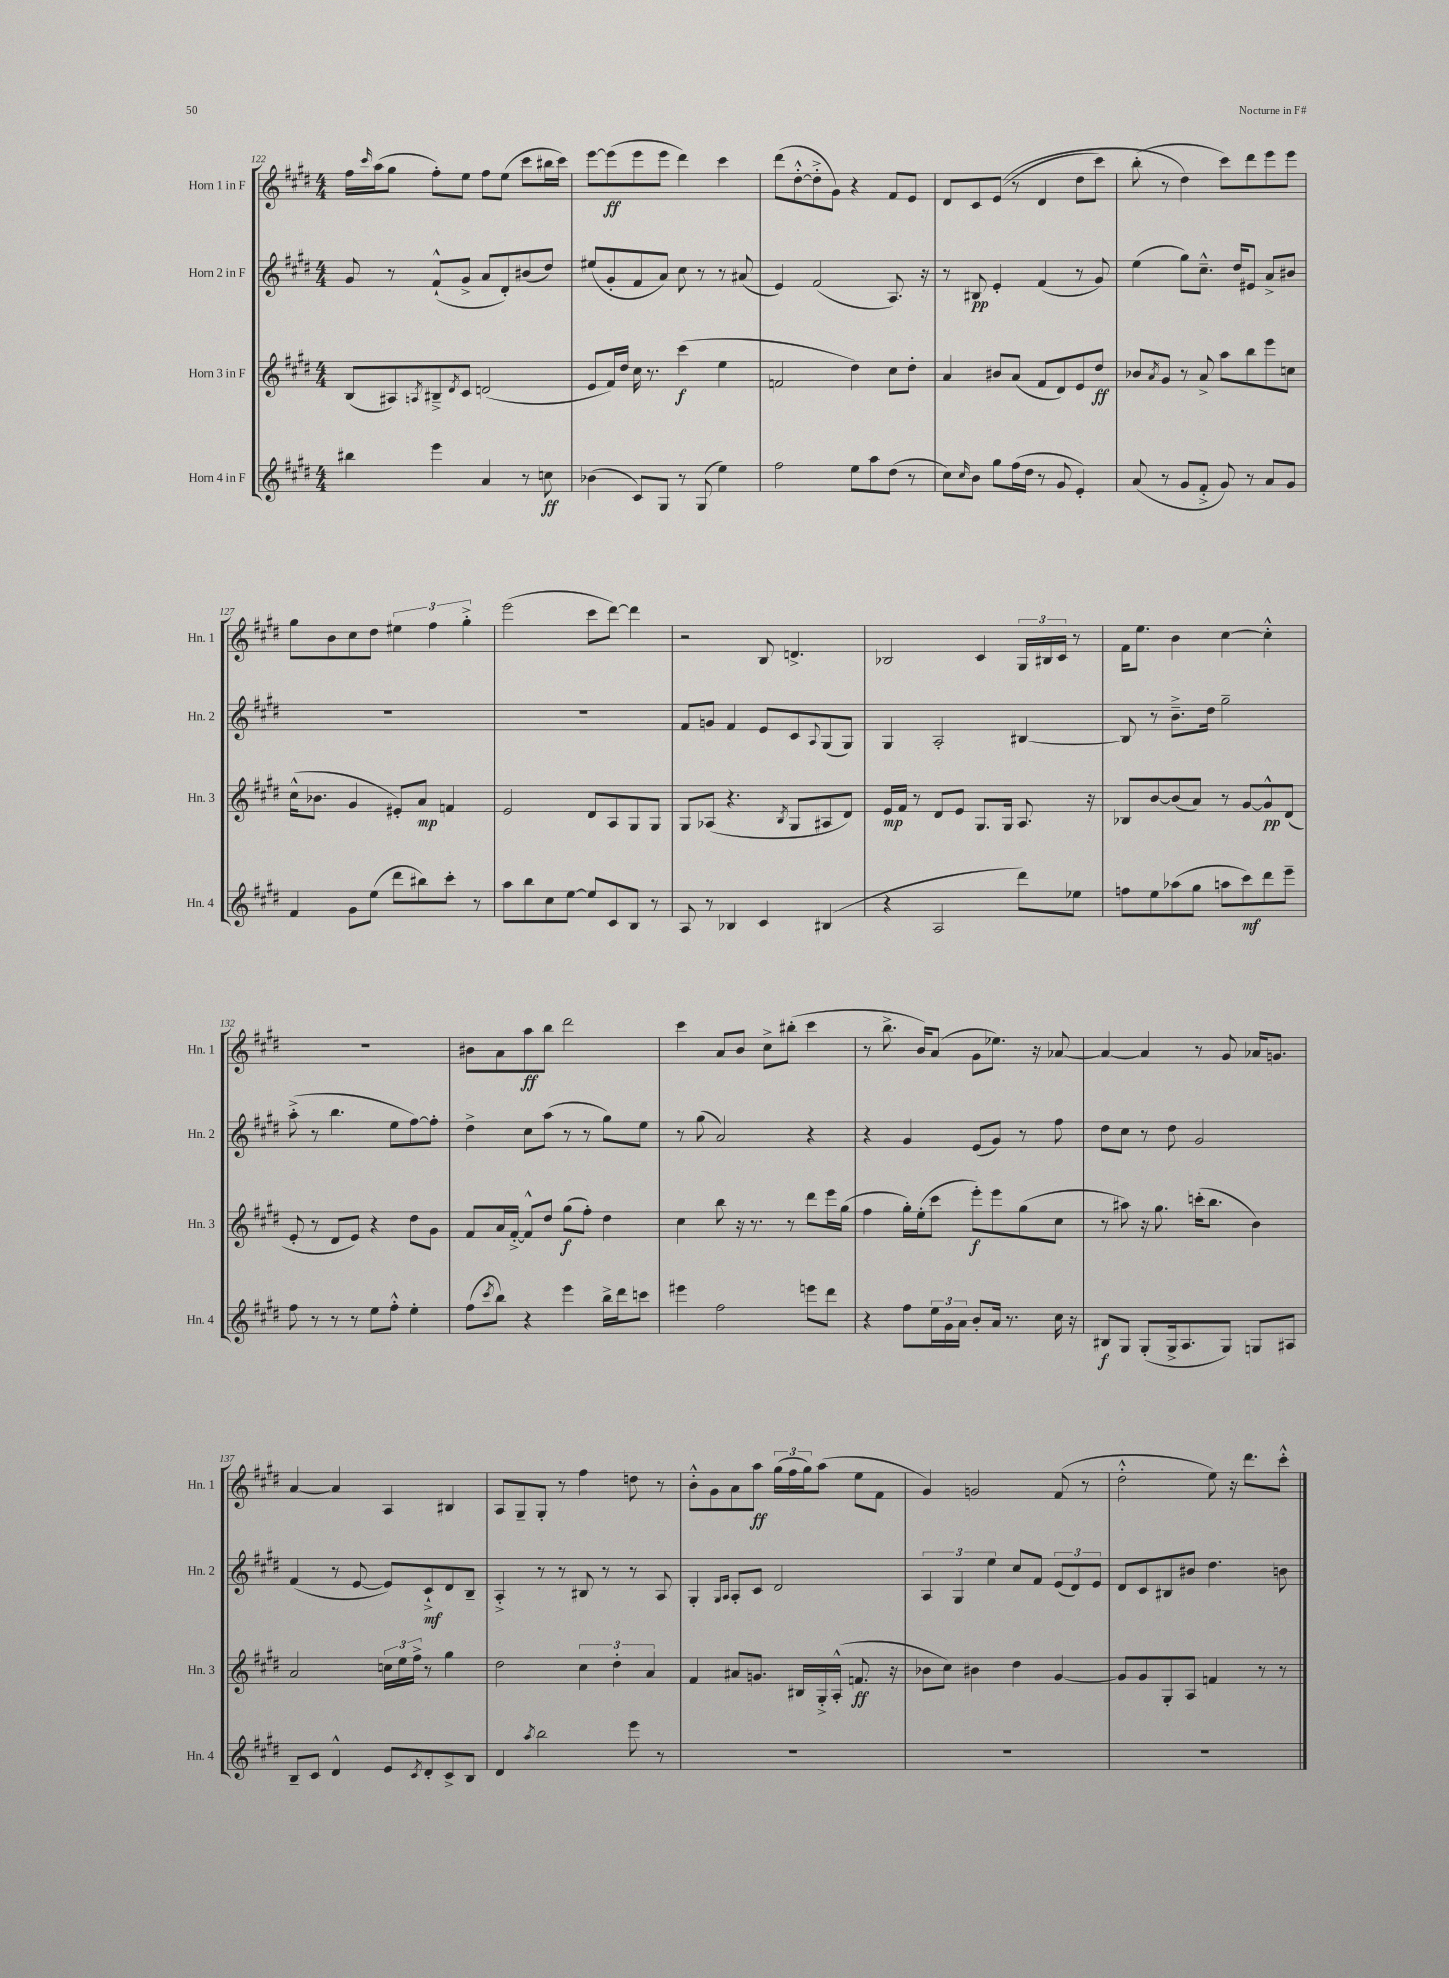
<<
\new StaffGroup <<
\new Staff = "s0" \with { instrumentName = "Horn 1 in F" shortInstrumentName = "Hn. 1" } {
    \clef treble \key e \major \numericTimeSignature \time 4/4
    fis''16 \grace { cis'''16 } a''16( gis''8 fis''8-.) e''8 fis''8 e''8( cis'''8 bis''16 cis'''16) |
    e'''8~ e'''8\ff( e'''8 e'''8 dis'''4) cis'''4 |
    dis'''8( dis''8~-.-^ dis''8-.-> gis'8) r4 fis'8 e'8 |
    dis'8 cis'8 e'8(\( r8 dis'4 dis''8 cis'''8) |
    b''8-.( r8 dis''4\) cis'''8) dis'''8 e'''8 e'''8 |
    gis''8 b'8 cis''8 dis''8 \tuplet 3/2 { eis''4 fis''4 gis''4-.-> } |
    e'''2( cis'''8 dis'''8~) dis'''4 |
    r2 b8 d'4.-> |
    bes2 cis'4 \tuplet 3/2 { gis16 bis16 cis'16 } r8 |
    fis'16 e''8. b'4 cis''4~ cis''4-.-^ |
    R1 |
    bis'8 a'8 a''8\ff b''8 dis'''2 |
    cis'''4 a'8 b'8 cis''8-> bis''8-.( cis'''4 |
    r8 b''8.-> b'16) a'8( gis'8 ees''8.) r16 aes'8~ |
    aes'4~ aes'4 r8 gis'8 aes'16 g'8. |
    a'4~ a'4 a4 bis4 |
    a8 gis8-- gis8-. r8 fis''4 d''8 r8 |
    b'8-.-^ gis'8 a'8 a''8\ff \tuplet 3/2 { gis''16( fis''16 gis''16) } a''8( e''8 fis'8 |
    gis'4) g'2 fis'8( r8 |
    dis''2-.-^ e''8) r16 dis'''8. cis'''8-.-^ \bar "|." |
}
\new Staff = "s1" \with { instrumentName = "Horn 2 in F" shortInstrumentName = "Hn. 2" } {
    \clef treble \key e \major \numericTimeSignature \time 4/4
    gis'8 r8 fis'8-!-^( gis'8-> a'8 dis'8-.) bis'8( dis''8) |
    eis''8( gis'8-. fis'8 a'8) cis''8 r8 r8 ais'8( |
    e'4) fis'2( a8.) r16 |
    r8 bis8\pp e'4-. fis'4( r8 gis'8) |
    e''4( gis''8) cis''8.---^ dis''16 eis'8 a'8-> bis'8 |
    R1 |
    R1 |
    fis'8 g'8 fis'4 e'8 cis'8 \appoggiatura { a8 } gis8( gis8) |
    gis4 a2-. bis4~ |
    bis8 r8 b'8.---> dis''16 gis''2-- |
    a''8-.->( r8 b''4. e''8 fis''8~) fis''8-. |
    dis''4-> cis''8 a''8( r8 r8 gis''8) e''8 |
    r8 gis''8( a'2) r4 |
    r4 gis'4 e'8( gis'8) r8 fis''8 |
    dis''8 cis''8 r8 dis''8 gis'2 |
    fis'4( r8 e'8~ e'8) cis'8-!->\mf dis'8 b8-- |
    a4-.-> r8 r8 bis8 r8 r8 a8 |
    gis4-. \grace { gis16 a16 } a8-. cis'8 dis'2 |
    \tuplet 3/2 { a4 gis4 e''4 } cis''8 fis'8 \tuplet 3/2 { e'8( dis'8) e'8 } |
    dis'8 cis'8 bis8 bis'8 dis''4. b'8 \bar "|." |
}
\new Staff = "s2" \with { instrumentName = "Horn 3 in F" shortInstrumentName = "Hn. 3" } {
    \clef treble \key e \major \numericTimeSignature \time 4/4
    b8( ais8) \acciaccatura { a8 } bis8---> \acciaccatura { dis'8 } cis'8 d'2( |
    e'8 fis'16) dis''16 cis''16 r8. cis'''4\f( e''4 |
    f'2 dis''4) cis''8 dis''8-. |
    a'4 bis'8 a'8( fis'8 dis'8) e'8 dis''8\ff |
    bes'8 \acciaccatura { a'8 } gis'8 r8 a'8-> a''8 b''8 e'''8 c''8 |
    cis''16-^( bes'8. gis'4 eis'8-.) a'8\mp f'4 |
    e'2 dis'8 a8 gis8 gis8 |
    gis8 aes8( r4. \acciaccatura { b8 } gis8 ais8 dis'8) |
    e'16\mp fis'16 r8 dis'8 e'8 gis8. gis16 a8. r16 |
    bes8 b'8~ b'8( a'8) r8 gis'8~ gis'8-^\pp dis'8( |
    e'8-. r8 dis'8 e'8) r4 dis''8 gis'8 |
    fis'8 a'16 fis'16~-.-> fis'8-^ dis''8 gis''8\f( fis''8-.) dis''4 |
    cis''4 b''8 r16 r8. r8 dis'''8 e'''16 gis''16( |
    fis''4 gis''16-.) e''16-.( cis'''8 e'''8-.\f) e'''8 gis''8( cis''8 |
    r8 ais''8) r16 gis''8. c'''16-.( b''8. b'4) |
    a'2 \tuplet 3/2 { c''16 e''16 fis''16-> } r8 gis''4 |
    dis''2 \tuplet 3/2 { cis''4 dis''4-. a'4 } |
    fis'4 ais'8 g'8. bis16 gis16-.-> a16-.-^( f'8.\ff r16 |
    bes'8 cis''8) bis'4 dis''4 gis'4~ |
    gis'8 gis'8 gis8-. a8 f'4 r8 r8 \bar "|." |
}
\new Staff = "s3" \with { instrumentName = "Horn 4 in F" shortInstrumentName = "Hn. 4" } {
    \clef treble \key e \major \numericTimeSignature \time 4/4
    bis''4 e'''4 a'4 r8 c''8\ff |
    bes'4( cis'8) gis8 r8 gis8( e''4) |
    fis''2 e''8 a''8 dis''8( r8 |
    cis''8) \grace { cis''16 } b'8 gis''8 fis''16( dis''16 r8 gis'8 e'4-.) |
    a'8( r8 gis'8 fis'8-.-> gis'8) r8 a'8 gis'8 |
    fis'4 gis'8 e''8( dis'''8 bis''8) cis'''8-. r8 |
    a''8 b''8 cis''8 e''8~ e''8 cis'8 b8 r8 |
    a8 r8 bes4 cis'4 bis4( |
    r4 a2 dis'''8) ees''8 |
    f''8 e''8 aes''8( gis''8 a''8 cis'''8\mf) dis'''8 e'''8-- |
    fis''8 r8 r8 r8 e''8 fis''8-.-^ e''4-. |
    fis''8( \acciaccatura { cis'''8 } b''8) r4 e'''4 b''16-> dis'''16 c'''8 |
    eis'''4 fis''2 e'''8 dis'''8 |
    r4 fis''8 \tuplet 3/2 { e''16 gis'16 a'16 } b'8-. a'16 r8. cis''16 r16 |
    bis8\f gis8 gis8-.( gis16-> a8. gis8) g8 ais8 |
    b8-- cis'8 dis'4-^ e'8 \acciaccatura { cis'8 } dis'8-. cis'8-> b8 |
    dis'4 \acciaccatura { a''8 } b''2 e'''8 r8 |
    R1 |
    R1 |
    R1 \bar "|." |
}
>>
>>
\layout { \context { \Score currentBarNumber = #122 } }
